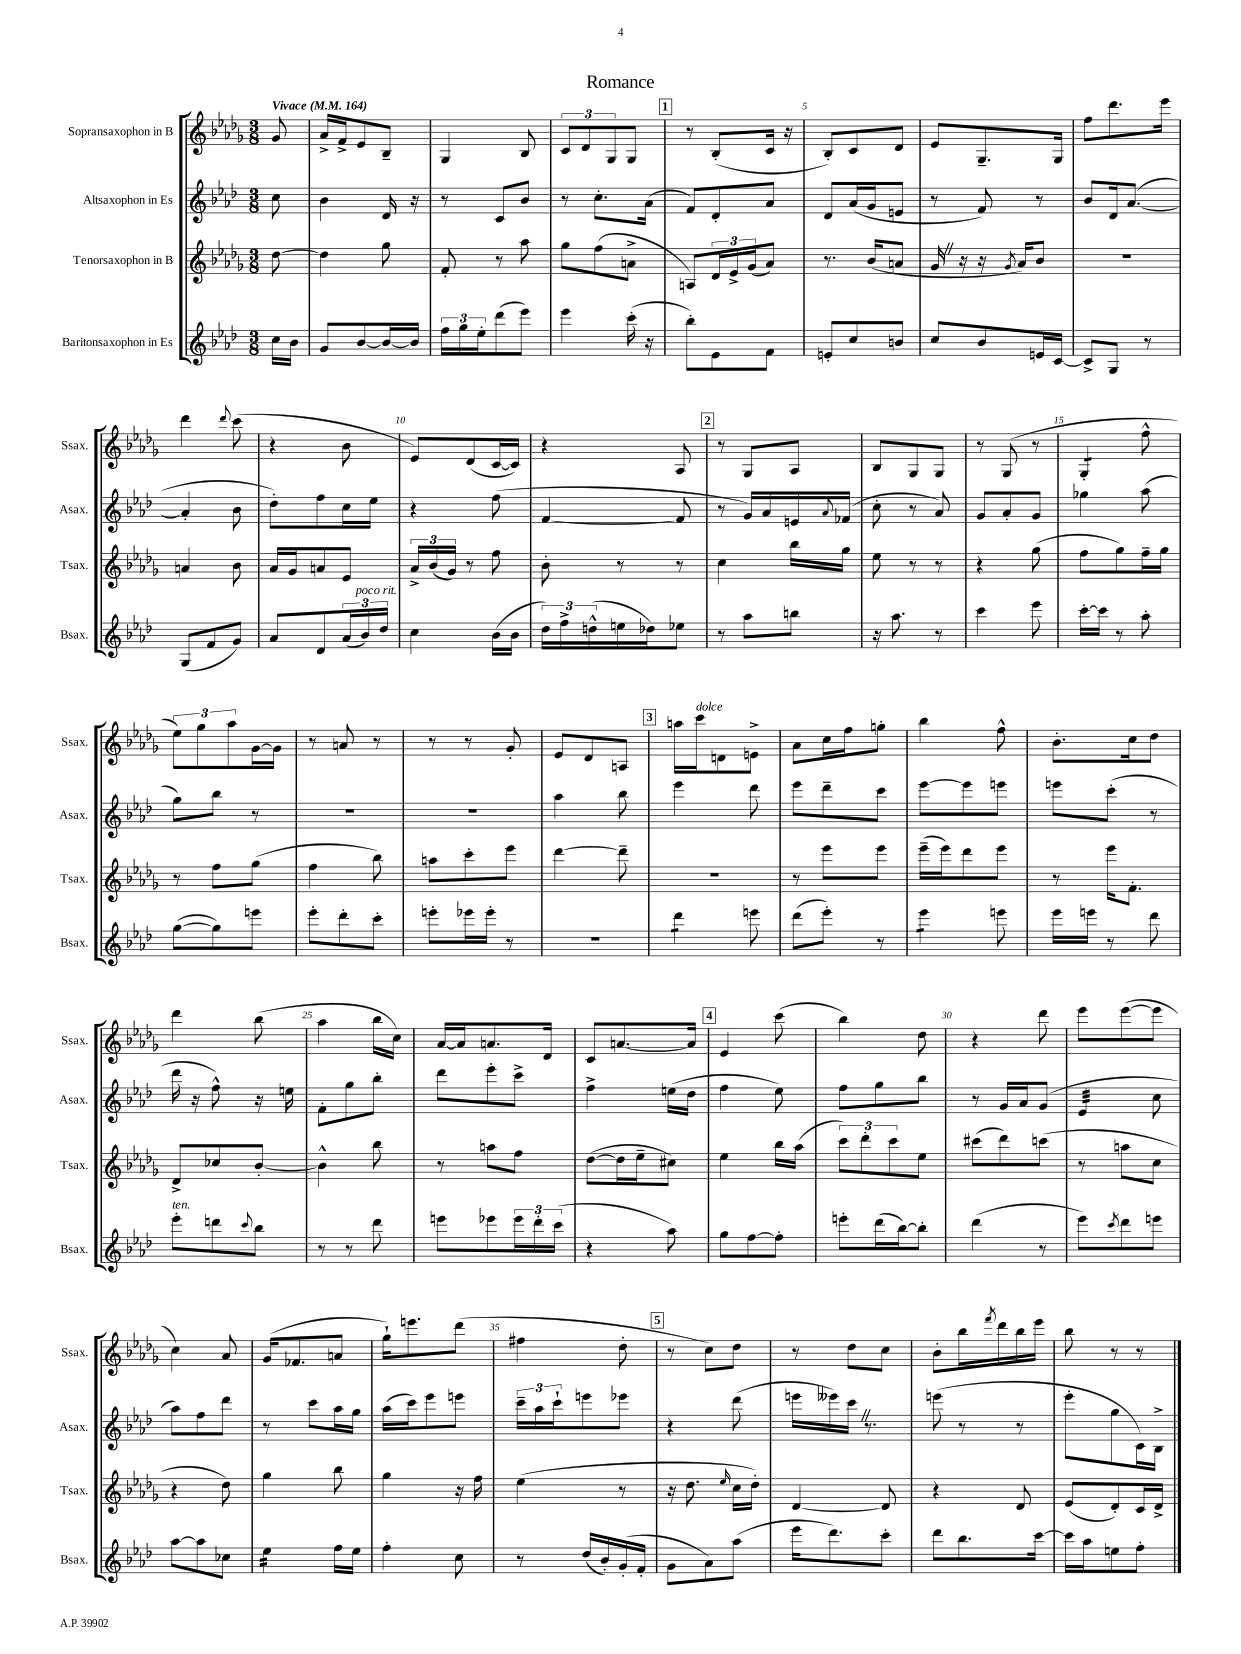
\header { title = "Romance" }
<<
\new StaffGroup <<
\new Staff = "s0" \with { instrumentName = "Sopransaxophon in B" shortInstrumentName = "Ssax." } {
    \clef treble \key des \major \numericTimeSignature \time 3/8 \partial 8 \tempo "Vivace" 4 = 164
    ges'8 |
    aes'16-> f'16-> ees'8 bes8-- |
    ges4 bes8 |
    \tuplet 3/2 { c'8 des'8 ges8 } ges8 |
    \mark \markup { \box "1" } r8 bes8-.( c'16 r16 |
    bes8-.) c'8 des'8 |
    ees'8 ges8.-- ges16 |
    f''8 des'''8. ees'''16 |
    des'''4 \appoggiatura { des'''8 } c'''8( |
    r4 bes'8 |
    ees'8) des'8( c'16~ c'16) |
    r4 aes8 |
    \mark \markup { \box "2" } r8 ges8 aes8 |
    bes8 ges8 ges8 |
    r8 ges8( r8 |
    ges4:8-. f''8-^ |
    \tuplet 3/2 { ees''8) ges''8 aes''8 } ges'16~ ges'16 |
    r8 a'8 r8 |
    r8 r8 ges'8-. |
    ees'8 des'8 a8 |
    \mark \markup { \box "3" } a''16 c'''16^\markup { \italic "dolce" } d'8 e'8-> |
    aes'8 c''16 f''16 g''8-. |
    bes''4 f''8-^ |
    bes'8.-. c''16 des''8 |
    des'''4 bes''8( |
    aes''4 bes''16 c''16) |
    aes'16~ aes'16 a'8. des'16 |
    c'8 a'8.~ a'16 |
    \mark \markup { \box "4" } ees'4 c'''8( |
    bes''4) des''8 |
    r4 des'''8 |
    ees'''8 ees'''8~( ees'''8 |
    c''4) aes'8 |
    ges'16( fes'8. a'8 |
    ges''16-!) e'''8. des'''8( |
    fis''4 des''8-. |
    \mark \markup { \box "5" } r8 c''8) des''8 |
    r8 des''8 c''8 |
    bes'8-. bes''16 \acciaccatura { f'''8 } des'''16 bes''16 ees'''16 |
    bes''8 r8 r8 \bar "|." |
}
\new Staff = "s1" \with { instrumentName = "Altsaxophon in Es" shortInstrumentName = "Asax." } {
    \clef treble \key aes \major \numericTimeSignature \time 3/8 \partial 8
    c''8 |
    bes'4 des'16 r16 |
    r8 c'8 bes'8 |
    r8 c''8.-. aes'16( |
    \mark \markup { \box "1" } f'8) des'8-. aes'8 |
    des'8 aes'16( g'16 e'8 |
    r8 f'8) r8 |
    bes'8 des'16 aes'8.~( |
    aes'4-. bes'8 |
    des''8-.) f''8 c''16 ees''16 |
    r4 f''8( |
    f'4~ f'8 |
    \mark \markup { \box "2" } r8 g'16) aes'16 e'16 \appoggiatura { aes'8 } fes'16( |
    c''8-. r8 aes'8) |
    g'8 aes'8-. g'8 |
    ges''4 aes''8( |
    g''8) bes''8 r8 |
    R4. |
    R4. |
    aes''4 bes''8 |
    \mark \markup { \box "3" } ees'''4 des'''8 |
    ees'''8 des'''8-- c'''8 |
    ees'''8~ ees'''8 e'''8 |
    e'''8 c'''8-.( r8 |
    des'''16 r16 f''8-^) r16 e''16 |
    f'8-. g''8 bes''8-. |
    des'''8 ees'''8-. c'''8-> |
    f''4-> e''16( des''16 |
    \mark \markup { \box "4" } f''4 ees''8) |
    f''8 g''8 bes''8 |
    r8 g'16 aes'16 g'8( |
    ees'4:32 c''8 |
    aes''8) f''8 des'''8 |
    r8 c'''8 aes''16 g''16 |
    aes''16( c'''16) ees'''8 e'''8 |
    \tuplet 3/2 { c'''16-- aes''16 c'''16-! } e'''8 ees'''8 |
    \mark \markup { \box "5" } r4 des'''8( |
    e'''16 eeses'''16) c'''16 \once \override BreathingSign.text = \markup { \musicglyph "scripts.caesura.straight" } \breathe r8. |
    e'''8( r8 r8 |
    ees'''8-. g''8 c'16) bes16-> \bar "|." |
}
\new Staff = "s2" \with { instrumentName = "Tenorsaxophon in B" shortInstrumentName = "Tsax." } {
    \clef treble \key des \major \numericTimeSignature \time 3/8 \partial 8
    des''8~ |
    des''4 ges''8 |
    f'8-. r8 aes''8 |
    ges''8 f''8( a'8-> |
    \mark \markup { \box "1" } a8) \tuplet 3/2 { des'16 ees'16-> ges'16( } aes'8) |
    r8. bes'16( a'8 |
    ges'16 \once \override BreathingSign.text = \markup { \musicglyph "scripts.caesura.straight" } \breathe r16 r16 \acciaccatura { ges'8 } aes'16) bes'8 |
    R4. |
    a'4 bes'8 |
    aes'16 ges'16 a'8 ees'8 |
    \tuplet 3/2 { aes'16-> bes'16( ges'16) } r8 f''8 |
    bes'8-. r8 r8 |
    \mark \markup { \box "2" } c''4 bes''16 ges''16 |
    ees''8 r8 r8 |
    r4 ges''8( |
    f''8 ges''8) f''16-- ges''16 |
    r8 f''8 ges''8( |
    f''4 bes''8) |
    a''8 c'''8-. ees'''8 |
    des'''4~ des'''8-- |
    \mark \markup { \box "3" } r4. |
    r8 ees'''8 ees'''8 |
    ees'''16--( ees'''16) des'''8 ees'''8 |
    r8 ees'''16 f'8.-. |
    des'8-> ces''8 bes'8~-. |
    bes'4-^ bes''8 |
    r8 a''8 f''8 |
    des''8~( des''16 ees''16-- cis''8) |
    \mark \markup { \box "4" } ees''4 bes''16 aes''16( |
    \tuplet 3/2 { c'''8) des'''8-. c'''8 } ees''8 |
    cis'''8( des'''8) c'''8( |
    r8 a''8 c''8 |
    r4 des''8) |
    ges''4 bes''8 |
    ges''4 r16 f''16 |
    ees''4( r8 |
    \mark \markup { \box "5" } r16 des''8. \grace { ees''16 } c''16 des''16-.) |
    des'4~ des'8 |
    r4 des'8 |
    ees'8( des'8-.) c'16 des'16-> \bar "|." |
}
\new Staff = "s3" \with { instrumentName = "Baritonsaxophon in Es" shortInstrumentName = "Bsax." } {
    \clef treble \key aes \major \numericTimeSignature \time 3/8 \partial 8
    c''16 bes'16 |
    g'8 bes'8~ bes'16~ bes'16 |
    \tuplet 3/2 { f''16 g''16 ees''16-. } des'''8( ees'''8) |
    ees'''4 c'''16-.( r16 |
    \mark \markup { \box "1" } bes''8-.) ees'8 f'8 |
    e'8-. c''8 b'8 |
    c''8 bes'8 e'16 c'16~ |
    c'8-> g8 r8 |
    g8( f'8 g'8) |
    aes'8 des'8 \tuplet 3/2 { aes'16( bes'16^\markup { \italic "poco rit." }) des''16 } |
    c''4 bes'16( bes'16 |
    \tuplet 3/2 { des''16) f''16-> d''16-^( } e''16 des''16) ees''8 |
    \mark \markup { \box "2" } r8 aes''8 b''8 |
    r16 aes''8. r8 |
    c'''4 ees'''8 |
    c'''16~-. c'''16 r8 aes''8-. |
    g''8~( g''8) e'''8 |
    ees'''8-. des'''8-. c'''8-. |
    e'''8-. ees'''16 ees'''16-. r8 |
    R4. |
    \mark \markup { \box "3" } des'''4:8 e'''8 |
    des'''8( ees'''8-.) r8 |
    ees'''4:8 e'''8 |
    ees'''16 e'''16 r8 des'''8 |
    ees'''8-.^\markup { \italic "ten." } d'''8 \appoggiatura { c'''8 } bes''8 |
    r8 r8 des'''8 |
    e'''8 ees'''8 \tuplet 3/2 { ees'''16 des'''16-. c'''16( } |
    r4 aes''8) |
    \mark \markup { \box "4" } g''8 f''8~ f''8-. |
    e'''8-. des'''16( bes''16~) bes''8-. |
    des'''4( r8 |
    ees'''8) \acciaccatura { c'''8 } des'''8 e'''8 |
    aes''8~ aes''8 ces''8 |
    ees''4:16 f''16 ees''16 |
    f''4-. c''8 |
    r8 des''16( bes'16-.) g'16-.( f'16-. |
    \mark \markup { \box "5" } g'8 aes'8) aes''8( |
    ees'''16 des'''8.) c'''8-. |
    des'''8 bes''8. c'''16~ |
    c'''16 aes''16 e''8 f''8-. \bar "|." |
}
>>
>>
\layout { \context { \Score \override BarNumber.break-visibility = ##(#f #t #t) barNumberVisibility = #(every-nth-bar-number-visible 5) } }
